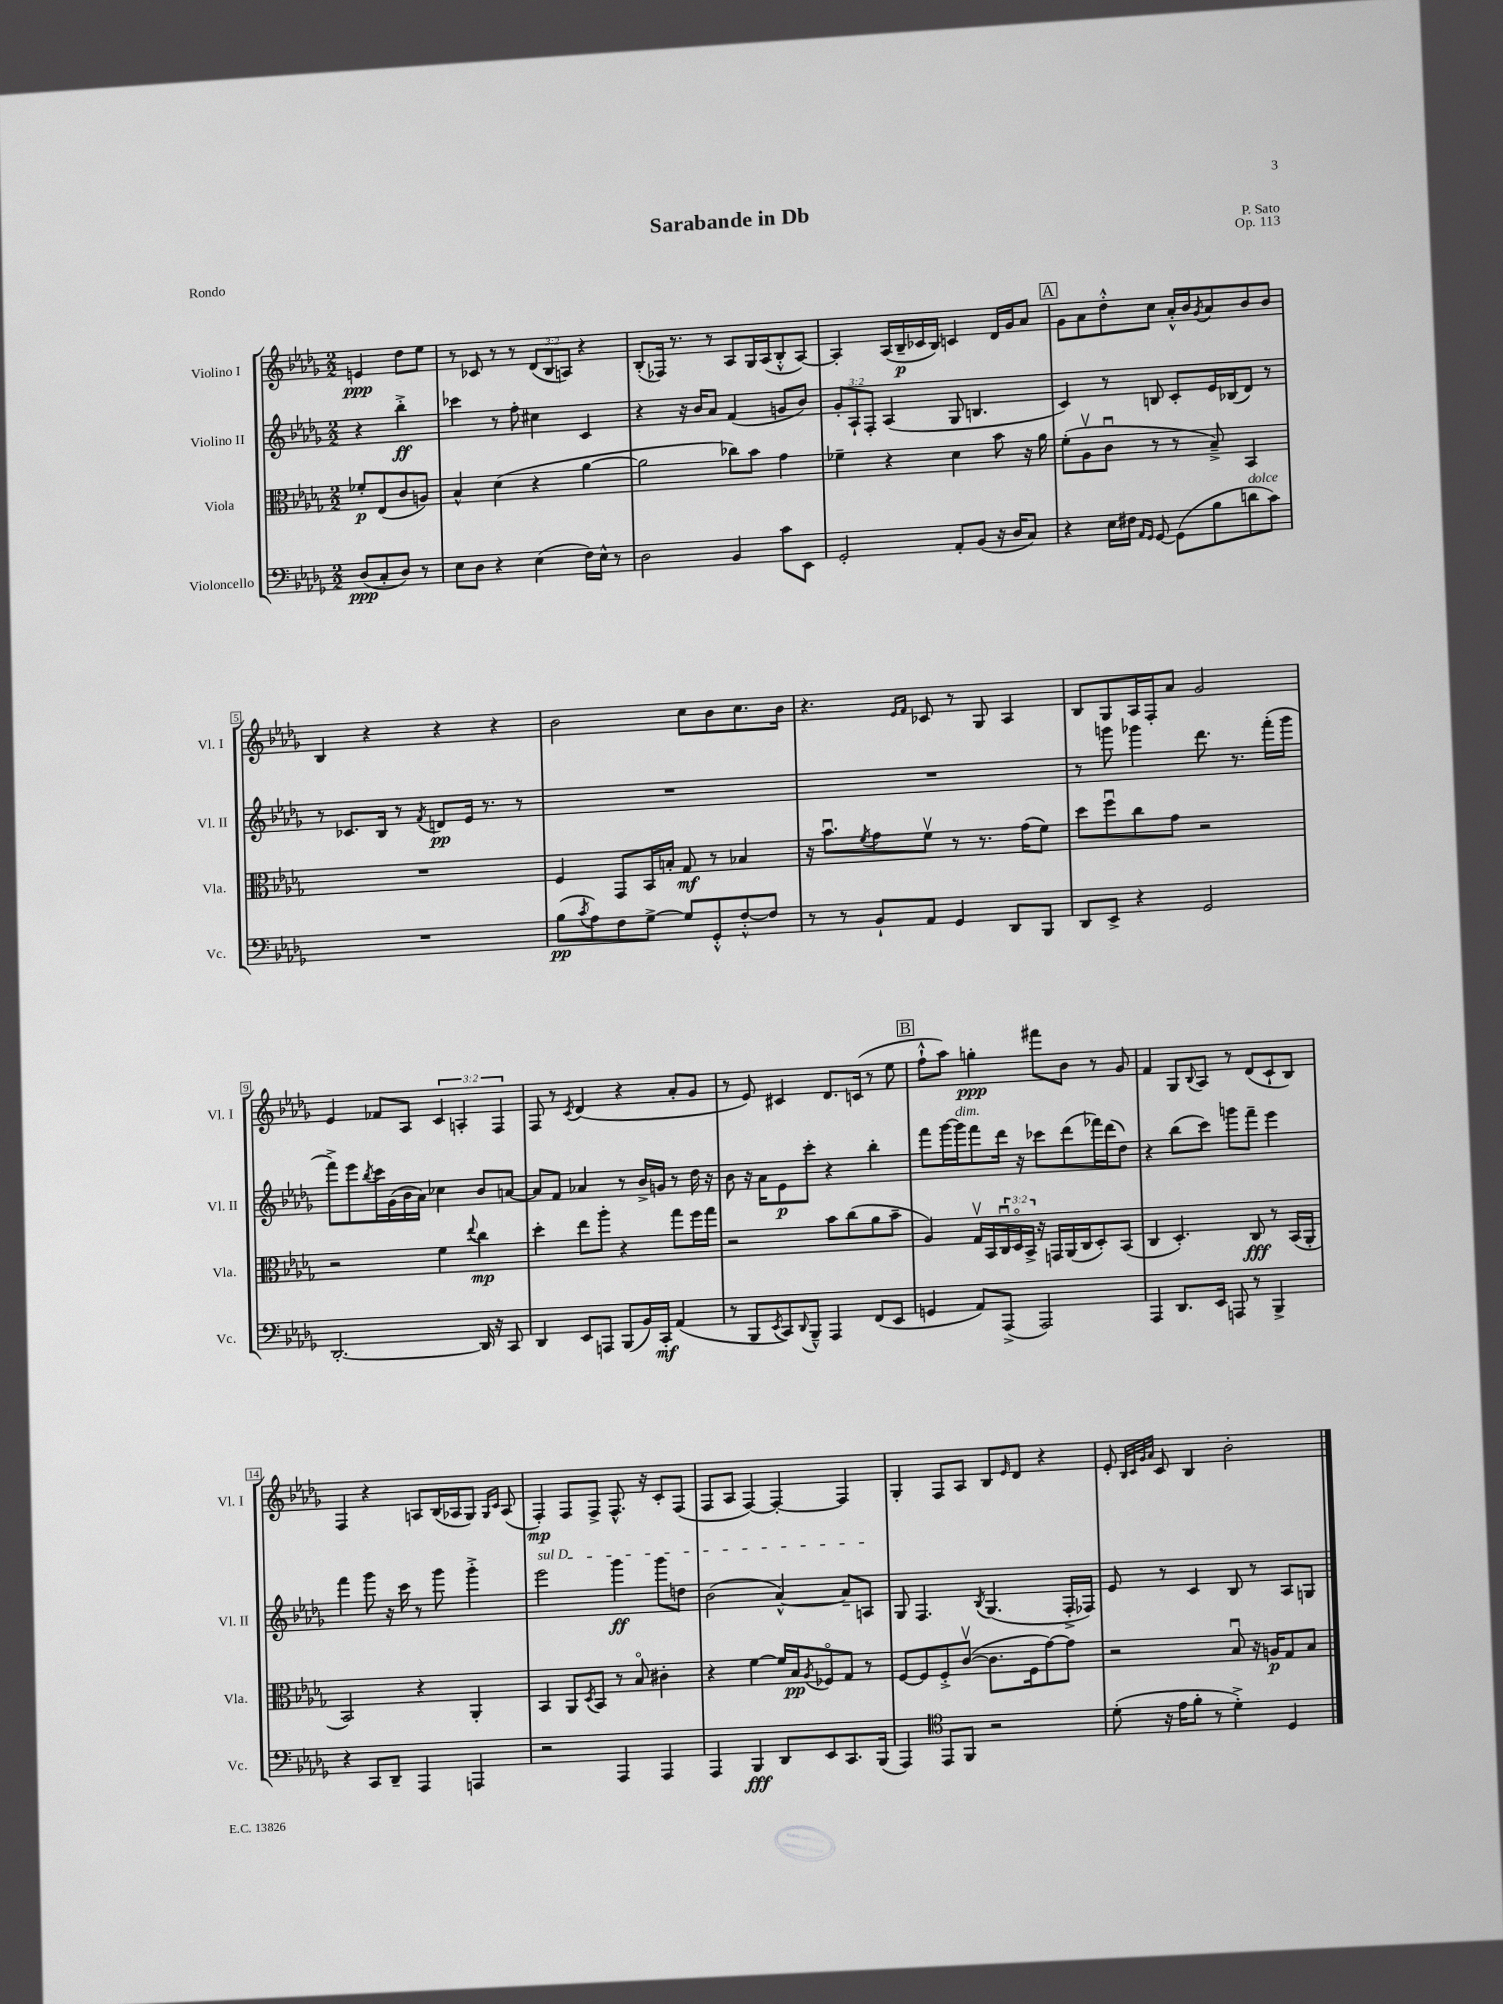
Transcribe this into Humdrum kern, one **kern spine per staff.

**kern	**kern	**kern	**kern
*staff4	*staff3	*staff2	*staff1
*clefF4	*clefC3	*clefG2	*clefG2
*k[b-e-a-d-g-]	*k[b-e-a-d-g-]	*k[b-e-a-d-g-]	*k[b-e-a-d-g-]
*M2/2	*M2/2	*M2/2	*M2/2
(8D-	8f-'	4r	4e
8C'	(8E-	.	.
8D-)	8c	4bb-'^	8dd-
8r	8A)	.	8ee-
=	=	=	=
8E-	4B-^^	4ccc-	8r
8D-	.	.	8c-
4r	(4d-	8r	8r
.	.	8ff'	8r
(4E-	4r	4cc#	(12d-
.	.	.	12B-
.	.	.	12A)
16F)	[4a-	4c	4r
16E-^^	.	.	.
8r	.	.	.
=	=	=	=
2D-	2a-]	4r	(8B-'
.	.	.	16F-)
.	.	.	8.r
.	.	16r	.
.	.	16b-	.
.	.	8a-	8r
4BB-	8cc-)	(4f	8A-
.	8b-	.	16G-
.	.	.	(16A-
8c	4g-	8g	8B-'^^
8EE-	.	8b-)	[8A-)
=	=	=	=
2GG-'	4f-~	12g-'	4A-']
.	.	12A-`	.
.	.	12F'	.
.	4r	(4A-	(16A-
.	.	.	16B-~
.	.	.	16c-
.	.	.	16B-)
8AA-'	4d-	8G-	4c
(8BB-	.	4.B	.
16r	8b-	.	16d-
16D-	.	.	16g-
8C)	16r	.	8a-
.	16a-	.	.
=	=	=	=
4r	(8f'	4c)	8g-
.	8A-v	.	8a-
16E-	8cu	8r	8dd-'^^
16F#	.	.	.
16qqAA-	.	.	.
16qqGG-	.	.	.
[8GG-	8r	8B	8cc
(8GG-]	8r	8c'	16a-'^^
.	.	.	16b-
.	.	.	8qg-
8B-	8B-~^)	16e-	8a-
.	.	(16B-	.
8d	4BB-	8d-)	8b-
8c)	.	8r	8b-
=	=	=	=
1r	1r	8r	4B-
.	.	8.c-	.
.	.	.	4r
.	.	16B-	.
.	.	8r	.
.	.	8qf	.
.	.	8d	4r
.	.	16e-	.
.	.	8.r	.
.	.	.	4r
.	.	8r	.
=	=	=	=
(8B-	4F	1r	2b-
8qc	.	.	.
8A-)	.	.	.
8F	8GG-	.	.
[8G-^	16BB-	.	.
.	16B'	.	.
8G-]	8G-	.	8cc
8GG-'^^	8r	.	8b-
[8F'^^	4B-	.	8.cc
8F]	.	.	.
.	.	.	16b-
=	=	=	=
8r	16r	1r	4.r
.	8.b-u	.	.
8r	.	.	.
.	8qf	.	.
8BB-`	8g-	.	.
.	.	.	16qqe-
.	.	.	16qqf
8AA-	8fv	.	8c-
4GG-	8r	.	8r
.	8.r	.	8G-
8DD-	.	.	4A-
.	(16g-	.	.
8BBB-	8f)	.	.
=	=	=	=
8DD-	8dd-	8r	8B-
8EE-^	8ffu	8ggg	8G-
4r	8cc	4ggg-	16A-
.	.	.	16F'
.	8g-	.	8a-
2GG-	2r	8.ddd-	2g-
.	.	8.r	.
.	.	(16fff'	.
.	.	16ggg-	.
=	=	=	=
[2.DD-'	2r	8fff^)	4e-
.	.	8eee-	.
.	.	8qbb-	.
.	.	16ccc	8f-
.	.	(16g-	.
.	.	16b-	8A-
.	.	16a-)	.
.	4f	4cc-	6c
.	.	.	6A'
.	8qqee-	.	.
16DD-]	4cc	8b-	.
16r	.	.	.
.	.	.	6F
8CC	.	[8a	.
=	=	=	=
4DD-	4dd-'	8a]	8F
.	.	8f	8r
.	.	.	8qc
8EE-	8ee-	4a-	(4d-
8AAA	8aa-'	.	.
(8BBB-	4r	8r	4r
16BB-)	.	16b-^	.
16CC'	.	16g	.
(4AA-	8gg-	8r	8a-'
.	16ff	16dd-	8g-
.	16gg-	16r	.
=	=	=	=
8r	2r	8b-	8r
8BBB-	.	16r	8e-)
.	.	16a-	.
8qEE-	.	.	.
8CC)	.	8e-	4c#
8qqDD-	.	.	.
8BBB-~^^	.	8ccc'	.
4AAA-	8b-	4r	8.d-
.	(8cc	.	.
.	.	.	(16c
(8FF	8a-	4bb-'	8r
8EE-	8b-~	.	8ee-
=	=	=	=
4GG	4A-)	8fff	8ff`^^
.	.	[16ggg-	8aa-)
.	.	16ggg-]	.
8AA-)	16G-v	8fff	4gg'
.	16BB-	.	.
(8AAA-^	24Cu	16ddd-	.
.	24D-o	.	.
.	.	16r	.
.	24BB-^	.	.
2AAA-)	16r	8ccc-	8fff#
.	16GG	.	.
.	(16AA-	(8ddd-	8b-
.	16C	.	.
.	8D-')	16fff-)	8r
.	.	(16ddd-	.
.	(8BB-	8dd-)	8g-
=	=	=	=
4AAA-	4C	4r	4f
8.DD-	4.D-')	(8bb-	8G-
.	.	.	8qqB-
.	.	8ccc)	8A-
16EE-	.	.	.
8AAA	.	8ggg	8r
8r	8C	8fff~	(8d-
4BBB-^	8r	4eee-	8c`
.	(16BB-	.	8B-)
.	16AA-'	.	.
=	=	=	=
4r	2BB-)	4fff	4F
8CC	.	8ggg-	4r
8DD-~	.	16r	.
.	.	16ccc	.
4AAA-	4r	8r	8A
.	.	8ggg-	(16B-
.	.	.	16A-
4AAA	4AA-'	4ggg-'^	8G-)
.	.	.	16qqG-
.	.	.	16qqc
.	.	.	(8A-
=	=	=	=
2r	4BB-	2eee-	4F')
.	8AA-	.	8F
.	8qD-	.	.
.	8BB-	.	8F^
4AAA-	8r	4ggg-	8.F^^
.	8B-o	.	.
.	.	.	16r
4AAA-	4c#'	8ggg-	8c'
.	.	8dd	(8F
=	=	=	=
4AAA-	4r	(2b-	8F
.	.	.	8A-
4BBB-	[4f	.	[4F)
8DD-	16f]	[4a-^^)	4F'_
.	16B-	.	.
.	8qA-	.	.
8EE-	8F-o	.	.
8.CC	8G-	8a-~]	4F]
.	8r	8A	.
(16BBB-	.	.	.
=	=	=	=
4AAA-)	[8F	8G-	4G-'
.	8F]	4.F	.
*clefC4	*	*	*
8EE-	8F'^	.	8F
8FF	([8cv	.	8A-
.	.	8qB-	.
2r	8.c]	(4.G-	8B-
.	.	.	16qqe-
.	.	.	8d-
.	16F	.	.
.	[8g-)	.	4r
.	8g-]	16F'^	.
.	.	16F-)	.
=	=	=	=
(8d-'	2r	8e-	8e-'
.	.	.	32qqB-
.	.	.	32qqc
.	.	.	32qqg-
.	.	.	32qqa-
16r	.	8r	8c
16e-	.	.	.
8f'	.	4c	4B-
8r	.	.	.
4d-'^)	8B-u	8B-	2b-'
.	16r	8r	.
.	16A	.	.
4D-	8G-	8A-	.
.	8B-	8G	.
==	==	==	==
*-	*-	*-	*-
